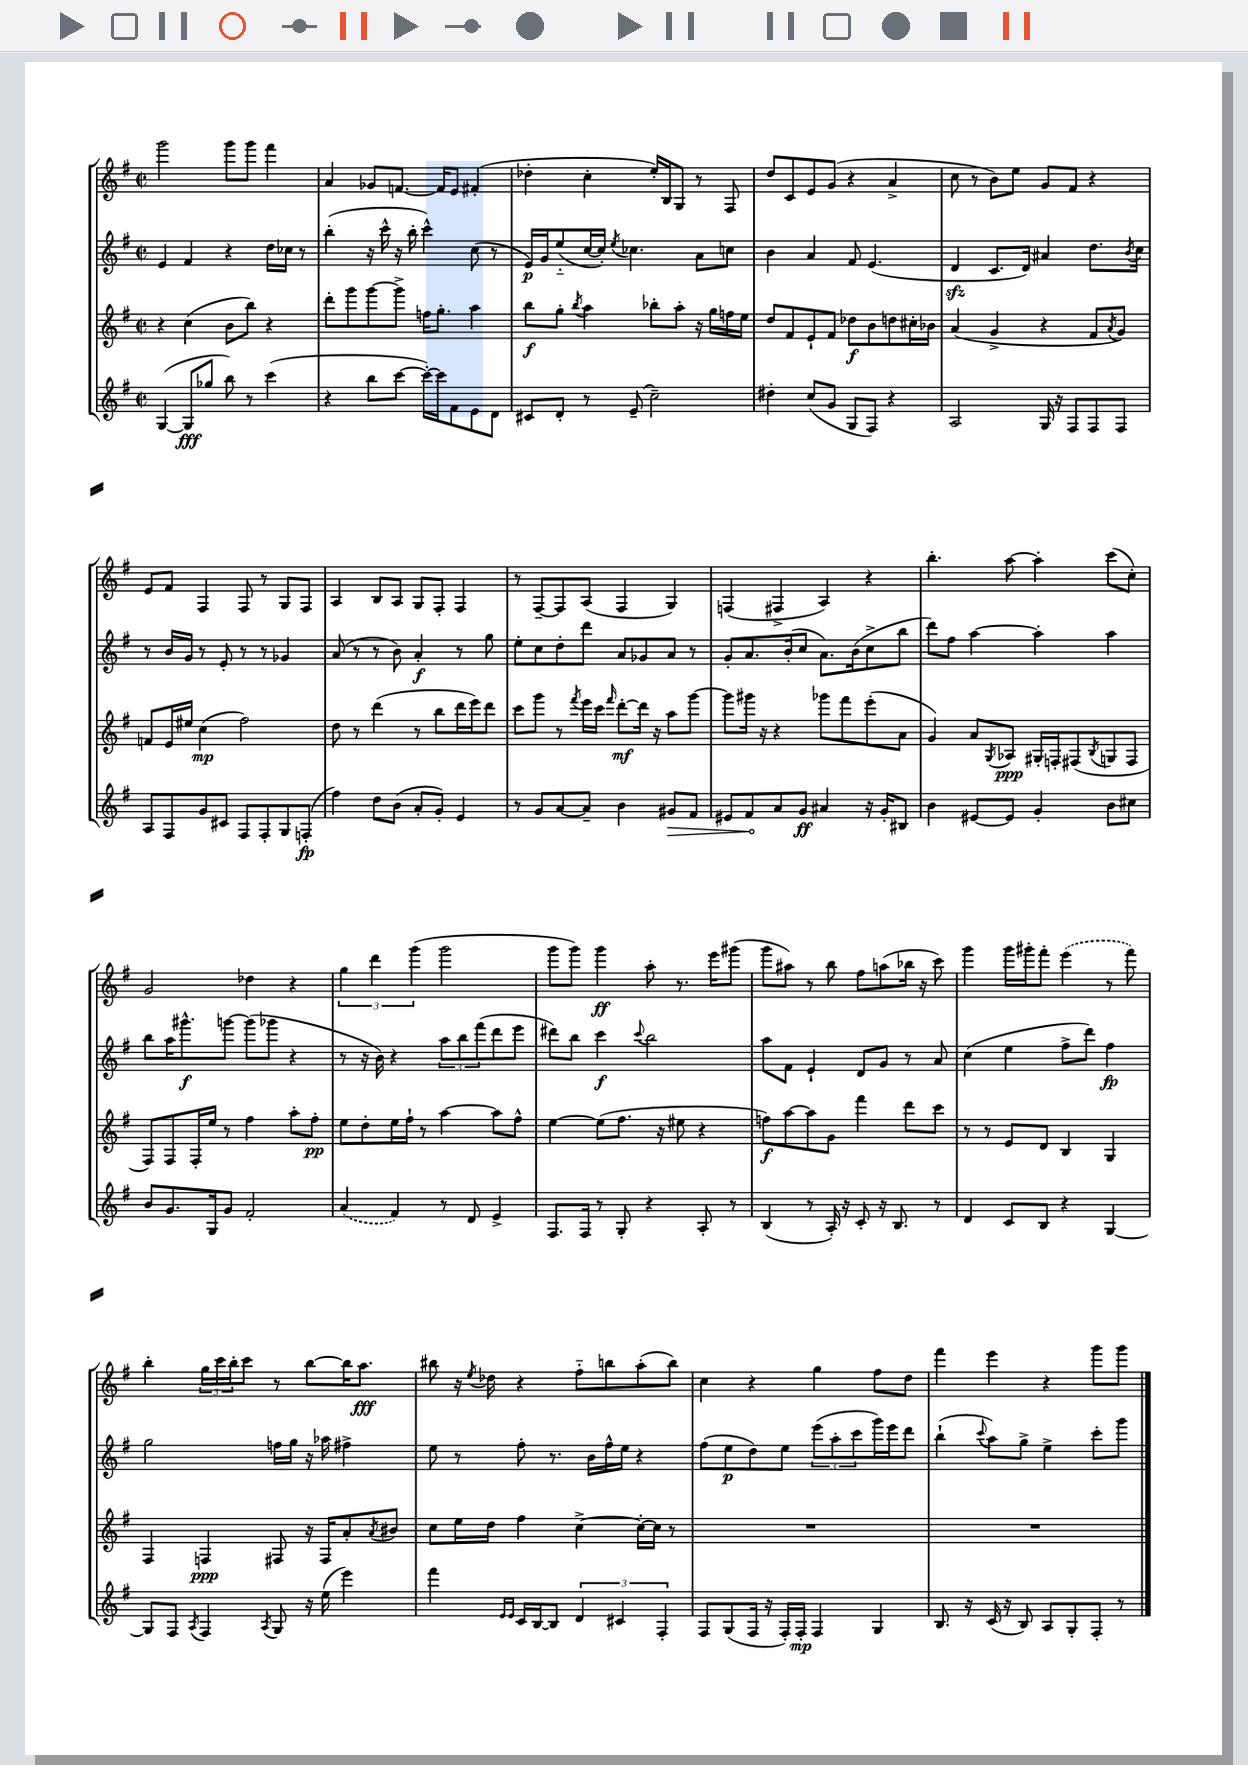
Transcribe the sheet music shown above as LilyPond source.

<<
\new StaffGroup <<
\new Staff = "s0" {
    \clef treble \key g \major \defaultTimeSignature \time 2/2
    g'''2 g'''8 g'''8 fis'''4 |
    a'4 ges'8 f'8.~ f'16 e'8 fis'4-.( |
    des''4-. c''4-. e''16-.) b16 g8 r8 fis8 |
    d''8 c'8 e'8 g'8( r4 a'4-> |
    c''8 r8 b'8) e''8 g'8 fis'8 r4 |
    e'8 fis'8 fis4 fis8 r8 g8 fis8 |
    a4 b8 a8 g8 fis8-. fis4 |
    r8 fis8~-- fis8 a8( fis4 g4) |
    f4( fis4-> a4) r4 |
    b''4.-. a''8~ a''4-. c'''8( c''8-.) |
    g'2 des''4 r4 |
    \tuplet 3/2 { g''4 d'''4 g'''4( } g'''2 |
    g'''8 g'''8) g'''4\ff a''8-. r8. e'''16 gis'''8( |
    g'''8 ais''8) r8 b''8 fis''8 a''8( bes''16 r16 c'''8) |
    g'''4 g'''16 gis'''16-. fis'''8-. \once \slurDashed e'''4( r8 fis'''8) |
    b''4-. \tuplet 3/2 { g''16 c'''16 b''16-. } c'''8 r8 b''8~ b''16 a''8.\fff |
    bis''8 r16 \acciaccatura { e''8 } des''16 r4 fis''8-_ b''8 a''8-.( b''8) |
    c''4 r4 g''4 fis''8 d''8 |
    fis'''4 e'''4 r4 g'''8 g'''8 \bar "|." |
}
\new Staff = "s1" {
    \clef treble \key g \major \defaultTimeSignature \time 2/2
    e'4 fis'4 r4 d''16 ces''16 r8 |
    b''4-.( r16 c'''16-^ r16 b''16-. c'''4-^) c''8( r8 |
    e'16\p) g'16 e''8-_( c''16~ c''16-.) \acciaccatura { e''8 } ces''4. a'8 c''8 |
    b'4 a'4 fis'8 e'4.( |
    d'4\sfz c'8. d'16) ais'4 d''8. \acciaccatura { b'8 } c''16 |
    r8 b'16 g'16 r8 e'8-. r8 r8 ges'4 |
    a'8( r8 r8 b'8) a'4-.\f r8 g''8 |
    e''8-. c''8 d''8-. d'''8 a'8 ges'8 a'8 r8 |
    g'8-. a'8. b'16-.( c''8 a'8.) b'16( c''8-> b''8 |
    d'''8) fis''8 a''4~ a''4-. a''4 |
    b''8 a''16 gis'''8.-^\f g'''8~ g'''8( ges'''8 r4 |
    r8 r16 b'16) r4 \tuplet 3/2 { a''8 b''8 fis'''8( } d'''8 e'''8 |
    dis'''8) b''8 c'''4\f \appoggiatura { c'''8 } b''2 |
    a''8 fis'8 e'4-! d'8 g'8 r8 a'8 |
    c''4( e''4 fis''8-> d'''8) fis''4\fp |
    g''2 f''16 g''16 r16 aes''16 fis''4-> |
    e''8 r8 fis''8-. r8. b'16 fis''16-^ e''16 r4 |
    fis''8( e''8\p d''8) e''8 \tuplet 3/2 { e'''8( a''8-. c'''8 } g'''16) e'''16 d'''8 |
    b''4-!( \appoggiatura { c'''8 } a''8) g''8-> e''4-> c'''8-. g'''8 \bar "|." |
}
\new Staff = "s2" {
    \clef treble \key g \major \defaultTimeSignature \time 2/2
    r4 c''4( b'8 b''8) r4 |
    d'''8-. g'''8 g'''8~ g'''8-> f''16 g''8.-. a''4 |
    b''8\f g''8-. \acciaccatura { b''8 } a''4 bes''8-. a''8-. r16 g''16 f''16 e''16 |
    d''8 fis'8 e'8-! fis'8 des''8\f b'8 d''8 cis''16-. bes'16 |
    a'4( g'4-> r4 fis'8 \acciaccatura { a'8 } g'8) |
    f'8 e'16 eis''16 c''4\mp( fis''2) |
    d''8 r8 d'''4( r8 b''8 d'''16 e'''16) d'''8 |
    c'''8 g'''8 r8 \acciaccatura { fis'''8 } e'''16 c'''16 \grace { fis'''16 } d'''8~-.\mf d'''16 r16 a''8 g'''8~ |
    g'''8 gis'''16 r16 r4 ges'''8 fis'''8 e'''8-.( a'8 |
    g'4) a'8 \acciaccatura { g8 } aes8\ppp gis16-. f16-. fis8( \acciaccatura { b8 } g8 fis8 |
    fis8) fis8 fis16-. e''16 r8 fis''4 a''8-. fis''8-.\pp |
    e''8 d''8-. e''16 fis''16-! r8 a''4~ a''8 fis''8-^ |
    e''4~ e''8( fis''8. r16 eis''8 r4 |
    f''8\f) a''8~ a''8 g'8 fis'''4 d'''8 c'''8 |
    r8 r8 e'8 d'8 b4 g4 |
    fis4 f4\ppp fis8 r16 fis16 a'8-. \acciaccatura { a'8 } bis'8 |
    c''8 e''16 d''16 fis''4 c''4~-> c''16~-. c''16 r8 |
    R1 |
    R1 \bar "|." |
}
\new Staff = "s3" {
    \clef treble \key g \major \defaultTimeSignature \time 2/2
    g4~( g8\fff ges''8 b''8) r8 c'''4( |
    r4 b''8 c'''8~ c'''16~-.) c'''16 fis'8 e'8 d'8 |
    cis'8 d'8-. r8 e'8--( c''2--) |
    dis''4-. c''8( g'8 g8 fis8) r4 |
    a2 g16 r16 fis8 fis8 fis8 |
    a8 fis8 g'8 cis'8 fis8 fis8-. g8 f8-.\fp( |
    fis''4) d''8 b'8( a'8-. g'8-.) e'4 |
    r8 g'8 a'8~ a'8-- b'4 \once \override Hairpin.circled-tip = ##t gis'8\> fis'8 |
    eis'8 fis'8\! a'8 g'8\ff ais'4 r16 g'16-. bis8 |
    b'4 eis'8~ eis'8 g'4-. b'8 cis''8 |
    b'8 g'8. g16 g'8 fis'2-. |
    \once \slurDashed a'4( fis'4) r8 d'8 e'4-> |
    fis8. fis16 r8 g8-. r4 a8-. r8 |
    b4( r8 a16-.) r16 c'8-. r16 b8. r8 |
    d'4 c'8 b8 r4 g4~ |
    g8 fis8 \acciaccatura { a8 } fis4 \acciaccatura { a8 } g8 r16 e''16( e'''4) |
    fis'''4 \grace { e'16 e'16 } c'16 b16~ b8 \tuplet 3/2 { d'4 cis'4 fis4-. } |
    fis8 g8( fis16 r16 fis16-.) fis16-.\mp fis4 g4 |
    b8. r16 c'16( r16 b8) a8 g8-. fis8-. r8 \bar "|." |
}
>>
>>
\layout { \context { \Score \remove "Bar_number_engraver" } }
